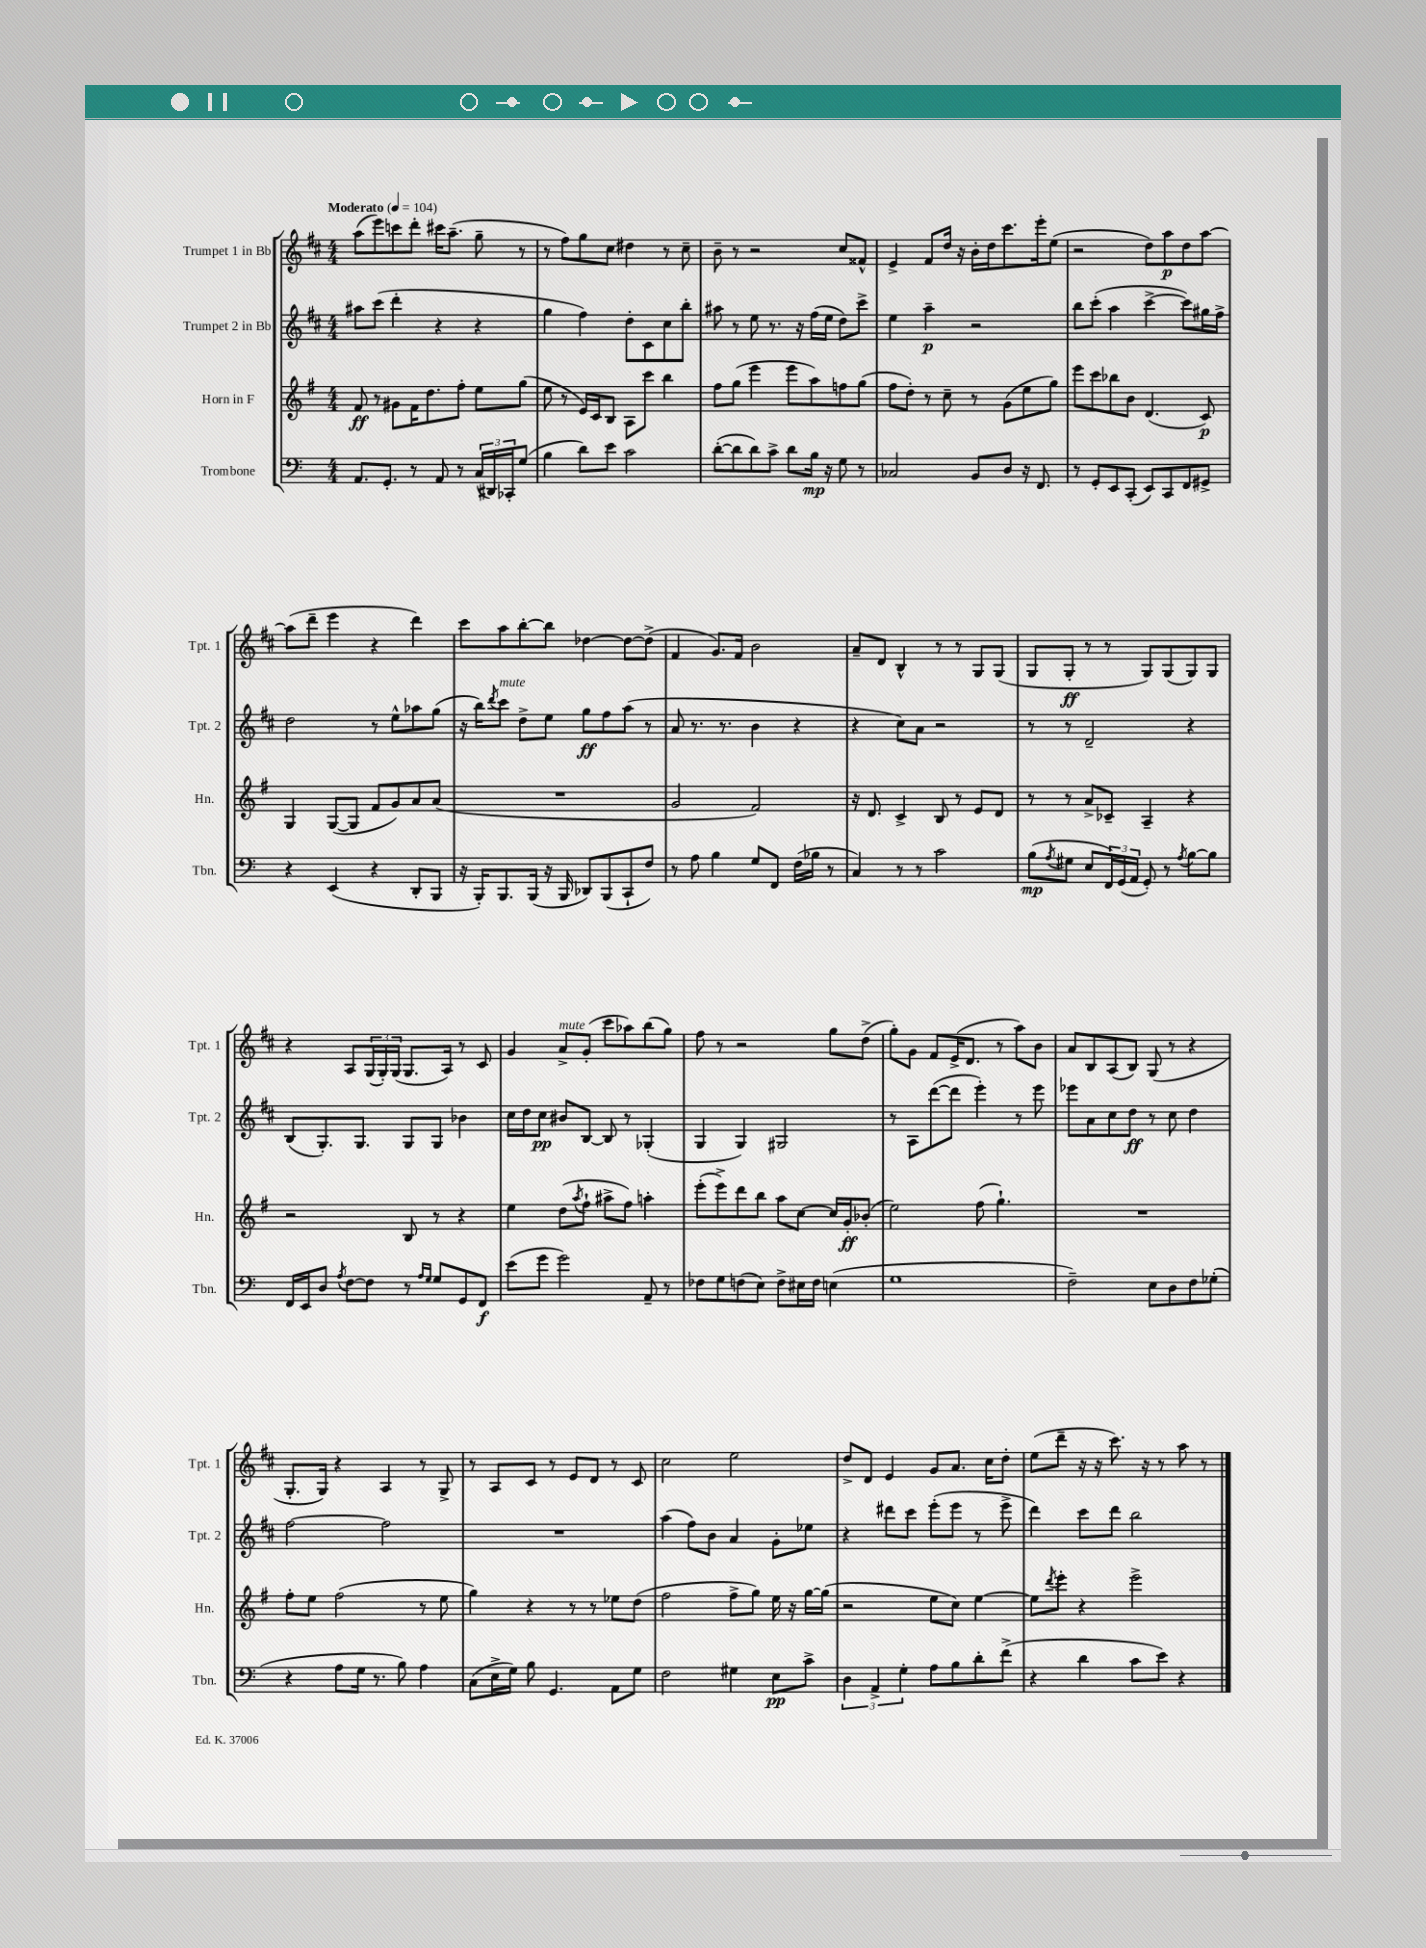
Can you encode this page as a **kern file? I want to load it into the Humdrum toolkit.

**kern	**dynam	**kern	**dynam	**kern	**dynam	**kern	**dynam
*part4	*part4	*part3	*part3	*part2	*part2	*part1	*part1
*staff4	*staff4	*staff3	*staff3	*staff2	*staff2	*staff1	*staff1
*I"Trombone	*	*I"Horn in F	*	*I"Trumpet 2 in Bb	*	*I"Trumpet 1 in Bb	*
*I'Tbn.	*	*I'Hn.	*	*I'Tpt. 2	*	*I'Tpt. 1	*
*clefF4	*	*clefG2	*	*clefG2	*	*clefG2	*
*k[]	*	*k[f#]	*	*k[f#c#]	*	*k[f#c#]	*
*M4/4	*	*M4/4	*	*M4/4	*	*M4/4	*
*MM104	*	*MM104	*	*MM104	*	*MM104	*
=1	=1	=1	=1	=1	=1	=1	=1
!	!	!	!	!	!	!LO:TX:a:B:t=Moderato	!
8.AA/L	.	8f#/	ff	8aa#X\L	.	(8aa\L	.
.	.	8r	.	(8ccc#\J	.	8eee\)	.
8.GG'/J	.	.	.	.	.	.	.
.	.	8g#X\L	.	4ddd'\	.	8cccn\	.
8r	.	16f#\K	.	.	.	8ddd'\J	.
.	.	8.dd\	.	.	.	.	.
8AA/	.	.	.	4r	.	16ccc#X\KL	.
.	.	.	.	.	.	(8.aa~\J	.
8r	.	8ff#'\J	.	.	.	.	.
(24C/LL	.	8ee\L	.	4r	.	8gg~\	.
24DD#X/)	.	.	.	.	.	.	.
24CC-X'/J	.	.	.	.	.	.	.
(8G/J	.	(8gg\J	.	.	.	8r	.
=2	=2	=2	=2	=2	=2	=2	=2
4B\	.	8ee\	.	4gg\	.	8r	.
.	.	8r	.	.	.	8ff#\L)	.
8d\L)	.	16e/LL)	.	4ff#\)	.	8gg\	.
.	.	16c/J	.	.	.	.	.
8e\J	.	8B/J	.	.	.	8cc#\J	.
2c\	.	8A\L	.	8dd'\L	.	4dd#X\	.
.	.	8ccc\J	.	8c#\	.	.	.
.	.	4bb\	.	8cc#\	.	8r	.
.	.	.	.	8bb'\J	.	8cc#~\	.
=3	=3	=3	=3	=3	=3	=3	=3
([8d'\L	.	8ff#\L	.	8aa#X\	.	8b~\	.
8d\]	.	(8gg\J	.	8r	.	8r	.
8d\)	.	4eee\	.	8ee\	.	2r	.
8c^\J	.	.	.	8.r	.	.	.
8d\L	.	8eee\L	.	.	.	.	.
.	.	.	.	16r	.	.	.
16B\Jk	mp	8aa\)	.	(16ff#\LL	.	.	.
16r	.	.	.	16ee\JJ	.	.	.
8G\	.	8ffn\	.	8dd\L)	.	8cc#/L	.
8r	.	(8gg\J	.	8ccc#^\J	.	8f##X^^/J	.
=4	=4	=4	=4	=4	=4	=4	=4
2C-X/	.	8ff#\L	.	4ee\	.	4e^/	.
.	.	8dd'\J)	.	.	.	.	.
.	.	8r	.	4aa~\	p	8f#/L	.
.	.	8cc~\	.	.	.	16dd/Jk	.
.	.	.	.	.	.	16r	.
8BB/L	.	8r	.	2r	.	16b'\LL	.
.	.	.	.	.	.	16dd\J	.
8D/J	.	(8g\L	.	.	.	8.ccc#\	.
16r	.	8ee\	.	.	.	.	.
8.FF/	.	.	.	.	.	16eee'\k	.
.	.	8gg\J)	.	.	.	(8ee\J	.
=5	=5	=5	=5	=5	=5	=5	=5
8r	.	8eee\L	.	8bb\L	.	2r	.
8GG'/L	.	8ccc\	.	(8ccc#'\J	.	.	.
8EE/	.	8bb-X\	.	4aa\	.	.	.
(8CC'/J	.	8b\J	.	.	.	.	.
8EE/L)	.	(4.d/	.	[4ccc#^\	.	8dd\L)	.
8CC/	.	.	.	.	.	8aa\	p
8FF/	.	.	.	8ccc#\L])	.	8dd\	.
8GG#X^/J	.	8c/)	p	16gg#X\L	.	[8aa\J	.
.	.	.	.	16ff#^\JJ	.	.	.
!!LO:LB:g=z
=6	=6	=6	=6	=6	=6	=6	=6
4r	.	4G/	.	2dd\	.	(8aa\L]	.
.	.	.	.	.	.	8ddd~\J	.
(4EE/	.	([8G/L	.	.	.	4eee\	.
.	.	8G/J]	.	.	.	.	.
4r	.	8f#/L	.	8r	.	4r	.
.	.	8g/)	.	8ee^^\L	.	.	.
8DD'/L	.	8a/	.	8aa-X\	.	4ddd\)	.
8BBB/J	.	(8a/J	.	(8gg\J	.	.	.
=7	=7	=7	=7	=7	=7	=7	=7
16r	.	1r	.	16r	.	8ccc#\L	.
16BBB'/KL)	.	.	.	16bb\KL)	.	.	.
.	.	.	.	8qddd/	.	.	.
!	!	!	!	!LO:TX:a:i:t=mute	!	!	!
8.BBB/	.	.	.	8ccc#\J	.	8aa\	.
.	.	.	.	8dd^\L	.	[8bb'\	.
(16BBB/Jk	.	.	.	.	.	.	.
16r	.	.	.	8ee\J	.	8bb\J]	.
16BBB/	.	.	.	.	.	.	.
8DD-X/L)	.	.	.	8gg\L	ff	[4dd-X\	.
(8BBB/	.	.	.	8ff#\	.	.	.
8CC`/	.	.	.	(8aa\J	.	8dd-\L_	.
8F/J)	.	.	.	8r	.	(8dd-^\J]	.
=8	=8	=8	=8	=8	=8	=8	=8
8r	.	2g/	.	8a/	.	4f#/	.
8A\	.	.	.	8.r	.	.	.
4B\	.	.	.	.	.	8.g/L)	.
.	.	.	.	8.r	.	.	.
.	.	.	.	.	.	16f#/Jk	.
8G/L	.	2f#/)	.	4b\	.	2b\	.
8FF/J	.	.	.	.	.	.	.
(16F\LL	.	.	.	4r	.	.	.
16B-X\JJ	.	.	.	.	.	.	.
8r	.	.	.	.	.	.	.
=9	=9	=9	=9	=9	=9	=9	=9
4C/)	.	16r	.	4r	.	8a~/L	.
.	.	8.d/	.	.	.	.	.
.	.	.	.	.	.	8d/J	.
8r	.	4c^/	.	8cc#\L)	.	4B^^/	.
8r	.	.	.	8a\J	.	.	.
2c\	.	8B/	.	2r	.	8r	.
.	.	8r	.	.	.	8r	.
.	.	8e/L	.	.	.	8G/L	.
.	.	8d/J	.	.	.	(8G/J	.
=10	=10	=10	=10	=10	=10	=10	=10
(8B\L	mp	8r	.	8r	.	8G/L	.
8qA/	.	.	.	.	.	.	.
8G#X\J	.	8r	.	8r	.	8G'/J	ff
8E/L	.	8a^/L	.	2d~/	.	8r	.
24FF/L)	.	8c-X~/J	.	.	.	8r	.
(24GG/	.	.	.	.	.	.	.
24AA/JJ	.	.	.	.	.	.	.
8GG'/)	.	4A~/	.	.	.	8G/L)	.
8r	.	.	.	.	.	(8G/	.
8qA/	.	.	.	.	.	.	.
[8B\L	.	4r	.	4r	.	8G/)	.
8B\J]	.	.	.	.	.	8G/J	.
!!LO:LB:g=z
=11	=11	=11	=11	=11	=11	=11	=11
16FF/LL	.	2r	.	(8B/L	.	4r	.
16EE/J	.	.	.	.	.	.	.
8D/J	.	.	.	8.G'/)	.	.	.
8qA/	.	.	.	.	.	.	.
[8F\L	.	.	.	.	.	8A/L	.
.	.	.	.	8.G/J	.	.	.
8F\J]	.	.	.	.	.	(24G/L	.
.	.	.	.	.	.	24G'/)	.
.	.	.	.	.	.	(24G/JJ	.
8r	.	8B/	.	8G/L	.	8.G/L	.
16qqA/LL	.	.	.	.	.	.	.
16qqG/JJ	.	.	.	.	.	.	.
8G/L	.	8r	.	8G/J	.	.	.
.	.	.	.	.	.	16A/Jk)	.
8GG/	.	4r	.	4b-X\	.	8r	.
8FF/J	f	.	.	.	.	8c#/	.
=12	=12	=12	=12	=12	=12	=12	=12
(8e\L	.	4ee\	.	16cc#\LL	.	4g/	.
.	.	.	.	16dd\J	.	.	.
8g\J	.	.	.	8cc#\J	pp	.	.
!	!	!	!	!	!	!LO:TX:a:i:t=mute	!
2g\)	.	(8dd\L	.	8b#X/L	.	8a^/L	.
.	.	8qaa/	.	.	.	.	.
.	.	8ff#`\J	.	[8B/J	.	(8g'/J	.
.	.	8aa#X^\L	.	8B/]	.	8ccc#\L	.
.	.	8ff#\J)	.	8r	.	8aa-X\)	.
8AA~/	.	4aan'\	.	(4G-X'/	.	(8bb\	.
8r	.	.	.	.	.	8gg\J)	.
=13	=13	=13	=13	=13	=13	=13	=13
8F-X\L	.	(8eee'\L	.	4G/	.	8ff#\	.
8G\	.	8eee^\)	.	.	.	8r	.
(8Fn\	.	8ddd\	.	4G/)	.	2r	.
8E\J)	.	8bb\J	.	.	.	.	.
8F^\L	.	8aa\L	.	2G#X/	.	.	.
16E#X\L	.	[8cc\J	.	.	.	.	.
16F\JJ	.	.	.	.	.	.	.
(4En\	.	16cc/LL]	.	.	.	8gg\L	.
.	.	16g'/J	ff	.	.	.	.
.	.	(8b-X'/J	.	.	.	(8dd^\J	.
=14	=14	=14	=14	=14	=14	=14	=14
1G	.	2ee\)	.	8r	.	8gg'\L)	.
.	.	.	.	8A\L	.	8g\J	.
.	.	.	.	([8ddd\	.	8f#/L	.
.	.	.	.	8ddd\J]	.	(16e^/K	.
.	.	.	.	.	.	8.d/J	.
.	.	(8ff#\	.	4eee'\)	.	.	.
.	.	4.gg`\)	.	.	.	8r	.
.	.	.	.	8r	.	8aa\L)	.
.	.	.	.	8eee\	.	8b\J	.
=15	=15	=15	=15	=15	=15	=15	=15
2F~\)	.	1r	.	8eee-X\L	.	8a/L	.
.	.	.	.	8a\	.	8B/	.
.	.	.	.	8cc#\	.	(8A/	.
.	.	.	.	8dd\J	ff	8B/J)	.
8E\L	.	.	.	8r	.	(8G/	.
8D\	.	.	.	8cc#\	.	8r	.
8F\	.	.	.	4dd\	.	4r	.
(8G-X'\J	.	.	.	.	.	.	.
!!LO:LB:g=z
=16	=16	=16	=16	=16	=16	=16	=16
4r	.	8ff#'\L	.	[2ff#\	.	8.G'/L	.
.	.	8ee\J	.	.	.	.	.
.	.	.	.	.	.	16G/Jk)	.
8A\L	.	(2ff#\	.	.	.	4r	.
16G\Jk	.	.	.	.	.	.	.
8.r	.	.	.	.	.	.	.
.	.	.	.	2ff#\]	.	4A/	.
8B\)	.	.	.	.	.	.	.
4A\	.	8r	.	.	.	8r	.
.	.	8ee\	.	.	.	8G^/	.
=17	=17	=17	=17	=17	=17	=17	=17
(8C\L	.	4gg\)	.	1r	.	8r	.
16E^\L	.	.	.	.	.	8A/L	.
16G\JJ)	.	.	.	.	.	.	.
8B\	.	4r	.	.	.	8c#/J	.
4.GG/	.	.	.	.	.	8r	.
.	.	8r	.	.	.	8e/L	.
.	.	8r	.	.	.	8d/J	.
8AA\L	.	8ee-X\L	.	.	.	8r	.
8G\J	.	(8dd\J	.	.	.	8c#/	.
=18	=18	=18	=18	=18	=18	=18	=18
2F\	.	2ff#\	.	(4aa\	.	2cc#\	.
.	.	.	.	8ff#\L)	.	.	.
.	.	.	.	8b\J	.	.	.
4G#X\	.	8ff#^\L	.	4a/	.	2ee\	.
.	.	8gg\J)	.	.	.	.	.
8E\L	pp	16ee\	.	8g'\L	.	.	.
.	.	16r	.	.	.	.	.
8c^\J	.	[16gg\LL	.	8ee-X\J	.	.	.
.	.	(16gg\JJ]	.	.	.	.	.
=19	=19	=19	=19	=19	=19	=19	=19
6D\	.	2r	.	4r	.	8dd^/L	.
.	.	.	.	.	.	8d/J	.
6AA^/	.	.	.	.	.	.	.
.	.	.	.	8ddd#X\L	.	4e/	.
6G'\	.	.	.	.	.	.	.
.	.	.	.	8ccc#\J	.	.	.
8A\L	.	8ee\L	.	(8eee'\L	.	8g/L	.
8B\	.	8cc\J)	.	8eee\J	.	8.a/J	.
8d'\	.	[4ee\	.	8r	.	.	.
.	.	.	.	.	.	16cc#\KL	.
(8f^\J	.	.	.	8eee^\	.	8dd'\J	.
=20	=20	=20	=20	=20	=20	=20	=20
4r	.	8ee\L]	.	4ddd\)	.	(8ee\L	.
.	.	8qddd/	.	.	.	.	.
.	.	8eee'\J	.	.	.	8ddd~\J	.
4d\	.	4r	.	8ccc#\L	.	16r	.
.	.	.	.	.	.	16r	.
.	.	.	.	8ddd\J	.	8.ccc#\)	.
8c\L	.	2eee^\	.	2bb\	.	.	.
.	.	.	.	.	.	16r	.
8e\J)	.	.	.	.	.	8r	.
4r	.	.	.	.	.	8aa\	.
.	.	.	.	.	.	8r	.
==	==	==	==	==	==	==	==
*-	*-	*-	*-	*-	*-	*-	*-
